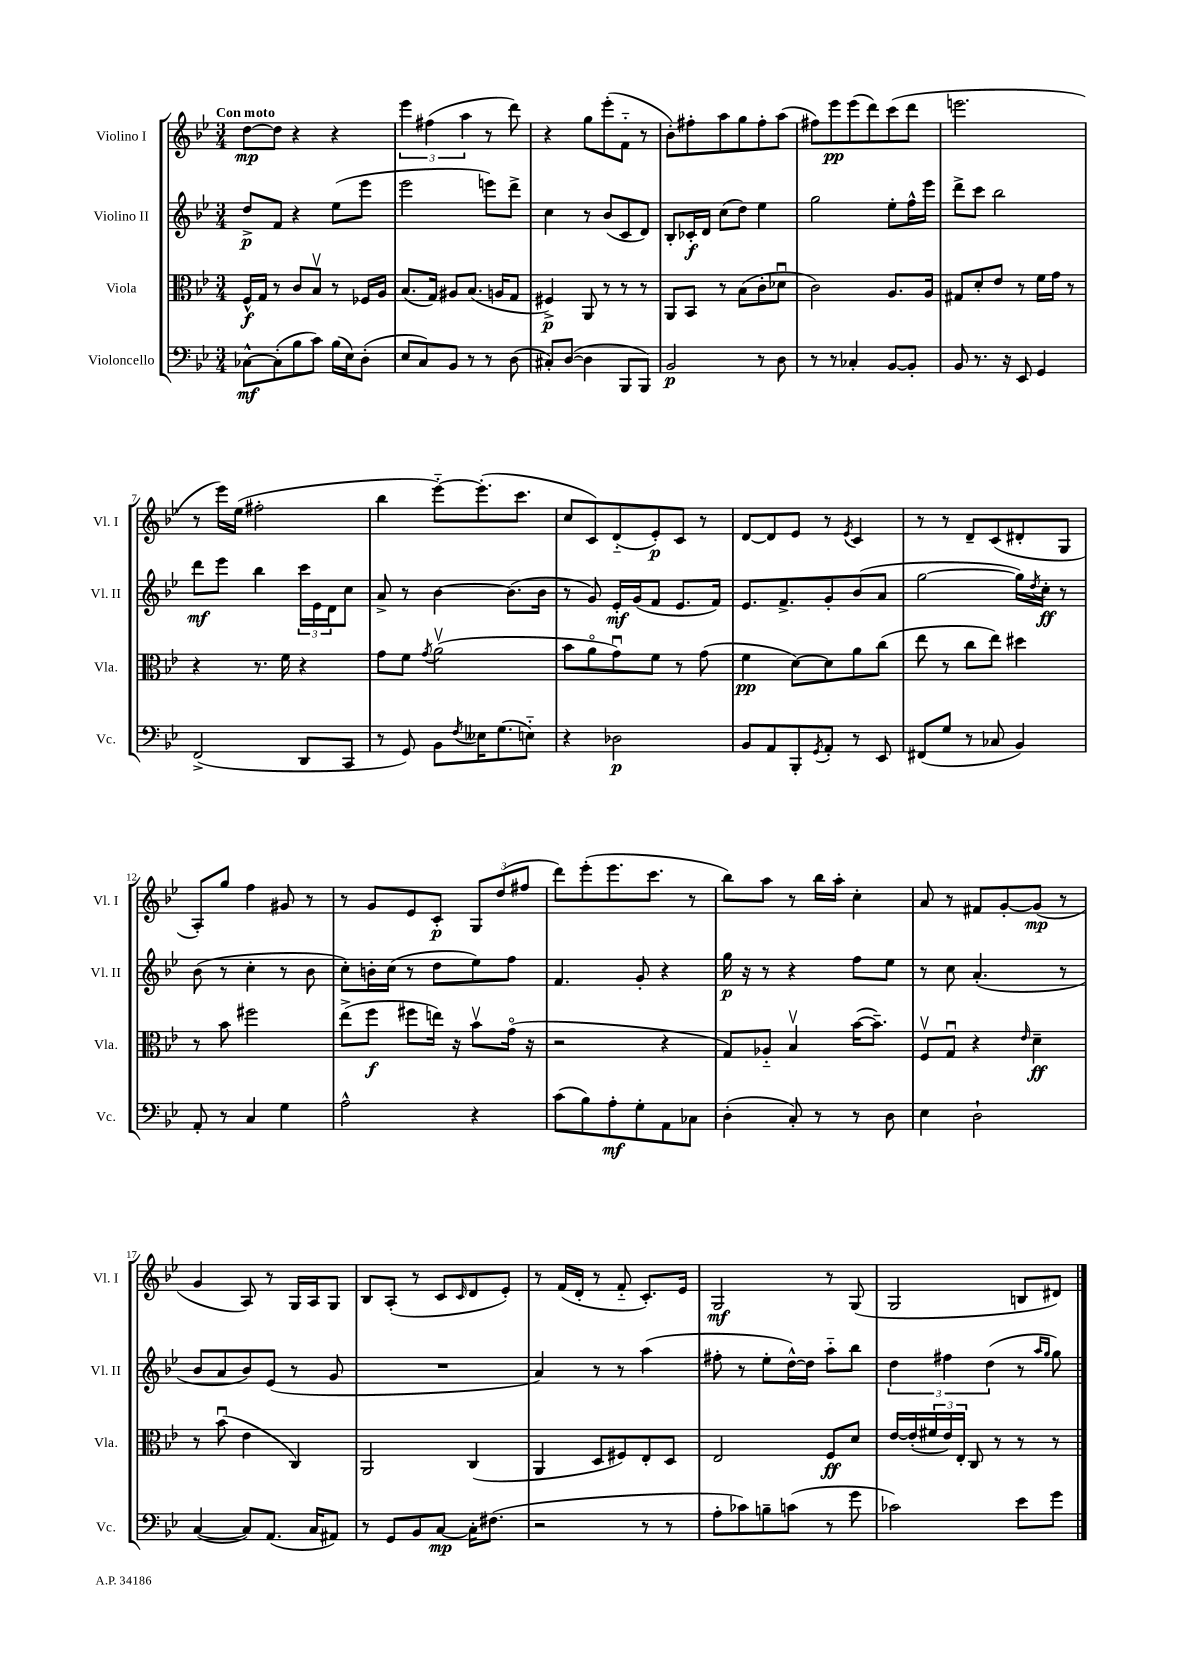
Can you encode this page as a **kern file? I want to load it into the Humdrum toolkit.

**kern	**kern	**kern	**kern
*staff4	*staff3	*staff2	*staff1
*clefF4	*clefC3	*clefG2	*clefG2
*k[b-e-]	*k[b-e-]	*k[b-e-]	*k[b-e-]
*M3/4	*M3/4	*M3/4	*M3/4
[8C-^^\L	16F^^/LL	8dd^/L	[8dd\L
.	16G/JJ	.	.
(8C-'\]	8r	8f/J	8dd\]J
8B-\	8c/L	4r	4r
8c\J)	8B-v/J	.	.
(16B-\LL	8r	(8ee-\L	4r
16E-\J)	.	.	.
(8D'\J	16F-/LL	8eee-\J	.
.	16A/JJ	.	.
=	=	=	=
8E-/L	(8.B-/L	2eee-\	6eee-\
8C/)	.	.	.
.	.	.	(6ff#\
.	16G/Jk)	.	.
8BB-/J	8A#/L	.	.
.	.	.	6aa\
8r	(8.B-/J	.	.
8r	.	8eee\L)	8r
.	16A/LK	.	.
(8D\	8G/J	8ddd^\J	8ddd\)
=	=	=	=
8C#'/L)	4F#^/)	4cc\	4r
([8D/J	.	.	.
4D\]	8AA/	8r	8gg\L
.	8r	(8b-/L	(8eee-'\
8BBB-/L	8r	8c/	8f'~\J
8BBB-/J)	8r	8d/J)	8r
=	=	=	=
2BB-/	8AA/L	8B-'/L	8b-'\L)
.	8BB-/J	16c-'/L	8ff#'\
.	.	16d/JJ	.
.	8r	(8cc\L	8aa\
.	(8B-\L	8dd\J)	8gg\
8r	8c'\	4ee-\	8ff#'\
8D\	8d-u\J	.	(8aa\J
=	=	=	=
8r	2c\)	2gg\	8ff#\L)
8r	.	.	8eee-\
4C-'/	.	.	(8eee-\
.	.	.	8ddd\)
[8BB-/L	8.A/L	8ee-'\L	(8ccc\
8BB-'/]J	.	16ff^^\L	8ddd\J
.	16A/Jk	16eee-\JJ	.
=	=	=	=
8BB-/	8G#/L	8ddd^\L	2.eee\
8.r	8d'/	8ccc\J	.
.	8e-/J	2bb-\	.
16r	.	.	.
8EE-/	8r	.	.
4GG/	16f\LL	.	.
.	16g\JJ	.	.
.	8r	.	.
=	=	=	=
(2FF^/	4r	8ddd\L	8r
.	.	8eee-\J	16eee-\LL)
.	.	.	(16ee-\JJ
.	8.r	4bb-\	2ff#'\
.	16f\	.	.
8DD/L	4r	24ccc\LL	.
.	.	24e-\	.
.	.	24d\J	.
8CC/J	.	8cc\J	.
=	=	=	=
8r	8g\L	8a^/	4bb-\
8GG/)	8f\J	8r	.
.	8qg/	.	.
8BB-\L	(2av\	[4b-\	[8eee-'~\L)
8qF/	.	.	.
16E--\K	.	.	(8.eee-'\]
(8.G\	.	.	.
.	.	(8.b-\]L	.
.	.	.	8.ccc\J
8E'~\J)	.	.	.
.	.	16b-\Jk	.
=	=	=	=
4r	8b-\L	8r	8cc/L
.	8ao\	8g/)	8c/)
2D-\	8gu\)	16e-'/LL	(8d'~/
.	.	(16g/J	.
.	8f\J	8f/J	8e-'/)
.	8r	8.e-/L	8c/J
.	(8g\	.	8r
.	.	16f/Jk)	.
=	=	=	=
8BB-/L	4f\	8.e-/L	[8d/L
8AA/	.	.	8d/]
.	.	8.f^/	.
8BBB-'/	[8d\L)	.	8e-/J
8qGG/	.	.	.
8AA'/J	8d\]	8g'/	8r
.	.	.	8qe-/
8r	8a\	(8b-/	4c/
8EE-/	(8cc\J	8a/J	.
=	=	=	=
(8FF#/L	8ee-\	[2gg\	8r
8G/J	8r	.	8r
8r	8cc\L	.	8d~/L
8C-/	8ee-\J)	.	(8c/
4BB-/)	4dd#\	16gg\]LL)	8d#'/
.	.	8qdd/	.
.	.	16cc'\JJ	.
.	.	8r	8G/J
=	=	=	=
8AA'/	8r	(8b-\	8A'/L)
8r	8b-\	8r	8gg/J
4C/	2ff#\	4cc'\	4ff\
4G\	.	8r	8g#/
.	.	8b-\	8r
=	=	=	=
2A^^\	(8ee-^\L	8cc'\L)	8r
.	8ff\J	16b'\L	8g/L
.	.	(16cc\JJ	.
.	8ff#\L	8r	8e-/
.	16ee\Jk)	8dd\L	8c'/J
.	16r	.	.
4r	8b-v\L	8ee-\)	12G/L
.	.	.	(12dd/
.	(16go\Jk	8ff\J	.
.	.	.	12ff#/J
.	16r	.	.
=	=	=	=
(8c\L	2r	4.f/	8ddd\L)
8B-\)	.	.	(8eee-'\
8A'\	.	.	8.eee-\
8G'\	.	8g'/	.
.	.	.	8.ccc\J
8AA\	4r	4r	.
8C-\J	.	.	8r
=	=	=	=
(4D'\	8G/L)	16gg\	8bb-\L)
.	.	16r	.
.	8A-'~/J	8r	8aa\J
8C'/)	4B-v/	4r	8r
8r	.	.	16bb-\LL
.	.	.	16aa'\JJ
8r	([16b-\LK	8ff\L	4cc'\
.	8.b-~\]J)	.	.
8D\	.	8ee-\J	.
=	=	=	=
4E-\	8Fv/L	8r	8a/
.	8Gu/J	8cc\	8r
2D`\	4r	(4.a'/	8f#/L
.	.	.	[8g'/
.	16qqe-/	.	.
.	4d~\	.	(8g/]J
.	.	8r	8r
=	=	=	=
([4C/	8r	8b-/L	4g/
.	(8b-u\	8a/	.
8C/]L)	4e-\	8b-/)	8A/)
(8.AA/J	.	(8e-/J	8r
.	4C/)	8r	16G/LL
16C/LK	.	.	16A/J
8AA#/J)	.	8g/	8G/J
=	=	=	=
8r	2AA/	2.r	8B-/L
8GG/L	.	.	(8A'/J
8BB-/	.	.	8r
[8C/J	.	.	8c/L
.	.	.	16qqc/
16C'\]LK	(4C/	.	8d/
(8.F#\J	.	.	.
.	.	.	8e-'/J)
=	=	=	=
2r	4AA/	4a/)	8r
.	.	.	(16f/LL
.	.	.	16d'/JJ
.	8D/L	8r	8r
.	8F#/)	8r	8f'~/
8r	8E-'/	(4aa\	8.c'/L)
8r	8D/J	.	.
.	.	.	16e-/Jk
=	=	=	=
8A'\L	2E-/	8ff#'\	2G/
8c-\)	.	8r	.
8B~\	.	8ee-'\L	.
(8c\J	.	[16dd^^\L)	.
.	.	16dd\]JJ	.
8r	8F/L	8aa'~\L	8r
8g\	8d/J	8bb-\J	(8G/
=	=	=	=
2c-\)	[16e-/LL	6dd\	2G/
.	(16e-'/]	.	.
.	24f#/	.	.
.	24e-/)	6ff#\	.
.	24E-'/JJ	.	.
.	8C/	.	.
.	.	(6dd\	.
.	8r	.	.
8e-\L	8r	8r	8B/L
.	.	16qqaa/LL	.
.	.	16qqgg/JJ	.
8g\J	8r	8gg\)	8d#/J)
==	==	==	==
*-	*-	*-	*-
